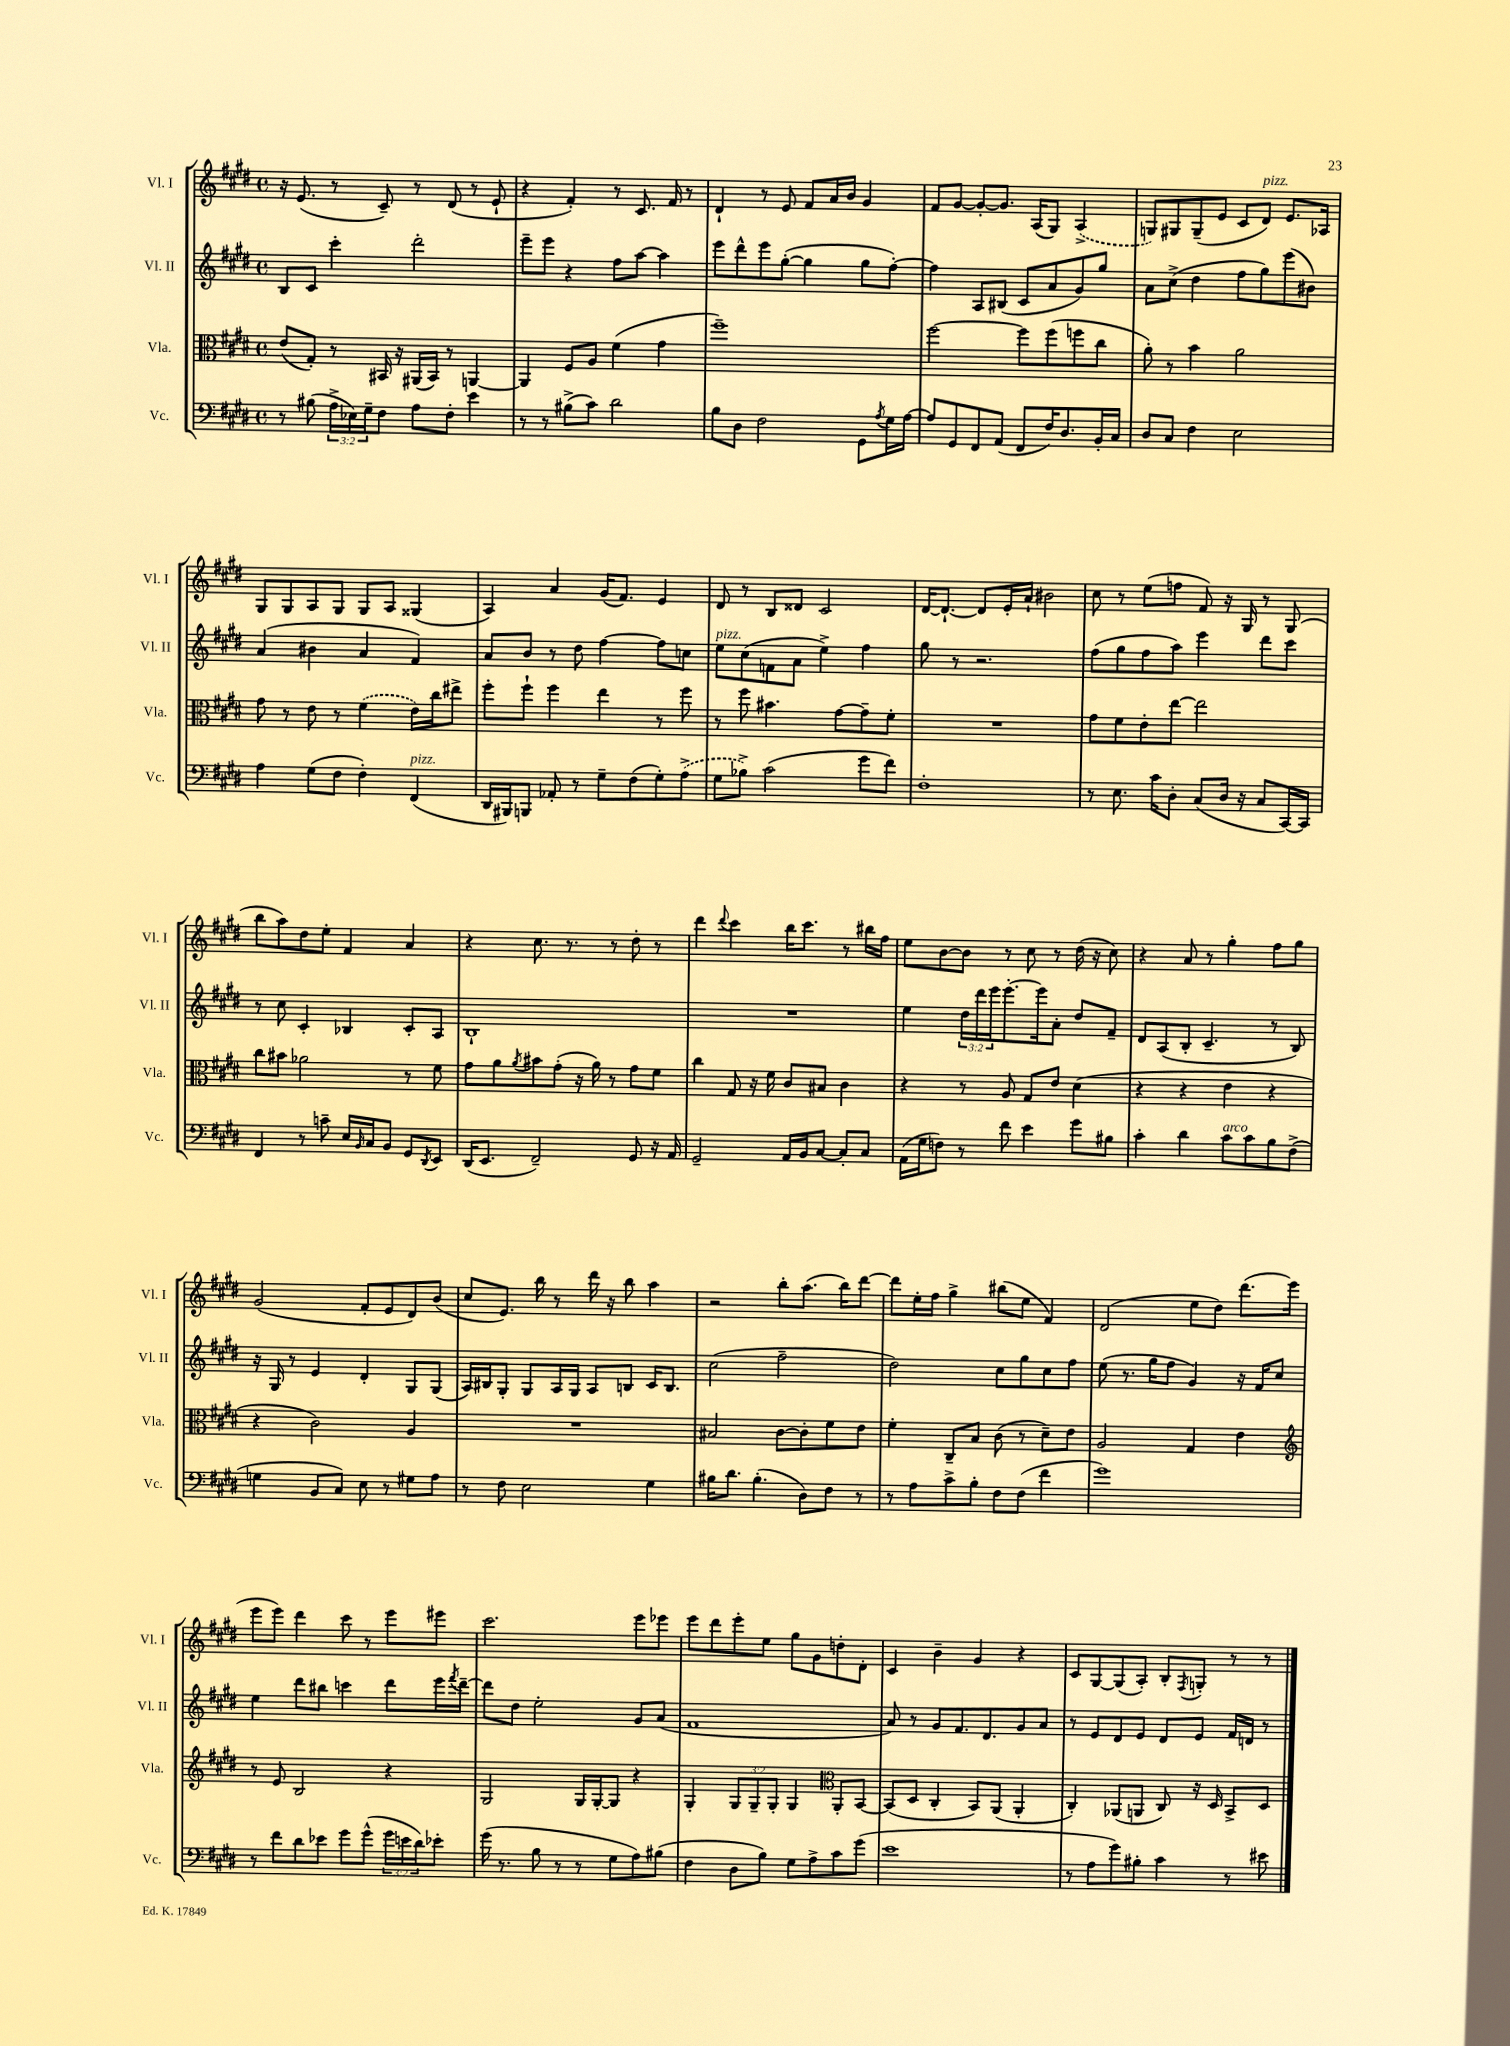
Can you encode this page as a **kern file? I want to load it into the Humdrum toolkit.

**kern	**kern	**kern	**kern
*part4	*part3	*part2	*part1
*staff4	*staff3	*staff2	*staff1
*I"Vc.	*I"Vla.	*I"Vl. II	*I"Vl. I
*I'Vc.	*I'Vla.	*I'Vl. II	*I'Vl. I
*clefF4	*clefC3	*clefG2	*clefG2
*k[f#c#g#d#]	*k[f#c#g#d#]	*k[f#c#g#d#]	*k[f#c#g#d#]
*M4/4	*M4/4	*M4/4	*M4/4
*met(c)	*met(c)	*met(c)	*met(c)
=1	=1	=1	=1
8r	(8e/L	8B/L	16r
.	.	.	(8.e/
(8B#X\	8G#'/J)	8c#/J	.
24A^\LL	8r	4ccc#'\	8r
24E-X\)	.	.	.
24G#~\J	.	.	.
8F#\J	16BB#X/	.	8c#~/)
.	16r	.	.
8A\L	(16AA#X/LL	2ddd#'\	8r
.	16BB#/JJ)	.	.
8F#'\J	8r	.	(8d#/
4e\	[4AAn/	.	8r
.	.	.	8e`/
=2	=2	=2	=2
8r	4AA/]	8eee~\L	4r
8r	.	8eee\J	.
(8B#X^\L	8F#/L	4r	4f#'/)
8c#\J)	8A/J	.	.
2d#\	(4f#\	8ff#\L	8r
.	.	[8aa\J	8.c#/
.	4g#\	4aa\]	.
.	.	.	16f#/
.	.	.	8r
=3	=3	=3	=3
8B\L	1ff#~)	8eee\L	4d#`/
8D#\J	.	8ddd#^^\	.
2F#\	.	8eee\	8r
.	.	([8gg#'\J	8e/
.	.	4gg#\]	8f#/L
.	.	.	16a/L
.	.	.	16b/JJ
8GG#\L	.	8gg#\L	4g#/
8qA/	.	.	.
16G#\L	.	[8ff#'\J)	.
[16A\JJ	.	.	.
=4	=4	=4	=4
8A/L]	[2ff#\	4ff#\]	8f#/L
8GG#/	.	.	[8g#/J
8FF#/	.	8A/L	8g#'/L_
(8AA/J	.	(8B#X/J	8.g#/J]
8FF#/L	8ff#\L]	8c#/L	.
.	.	.	(16A/KL
16F#/K)	(8ff#\	8a/	8G#/J)
8.D#/	.	.	.
.	8ffn\	8g#/)	(4A^/
16BB'/L	8cc#\J	8gg#/J	.
16C#/JJ	.	.	.
=5	=5	=5	=5
8D#/L	8a'\)	8a\L	8Gn/L)
8C#/J	8r	(8cc#^\J	8G#X/
4F#\	4b\	4dd#\	(8G#~/
.	.	.	8e/J
2E\	2a\	8ff#\L	8c#/L
!	!	!	!LO:TX:a:i:t=pizz.
.	.	8gg#\)	8d#/J)
.	.	(8eee\	8.e/L
.	.	8b#X\J)	.
.	.	.	16A-X/Jk
!!LO:LB:g=z
=6	=6	=6	=6
4A\	8g#\	(4a/	8G#/L
.	8r	.	8G#/
(8G#\L	8e\	4b#X\	8A/
8F#\J	8r	.	8G#/J
4F#'\)	(4f#\	4a/	8G#/L
.	.	.	8A/J
!LO:TX:a:i:t=pizz.	!	!	!
(4FF#/	16e\LL)	4f#/)	(4G##X/
.	16cc#\J	.	.
.	8ee#X^\J	.	.
=7	=7	=7	=7
16DD#/LL	8ff#'\L	8a/L	4A/)
16BBB#X/J)	.	.	.
8BBBn/J	8ff#`\J	8b/J	.
8AA-X'/	4ff#\	8r	4a/
8r	.	8dd#\	.
8G#~\L	4ee\	[4ff#\	(16g#/KL
.	.	.	8.f#/J)
(8F#\	.	.	.
8G#'\)	8r	8ff#\L]	4e/
(8A^\J	8ff#\	8ccn\J	.
=8	=8	=8	=8
!	!	!LO:TX:a:i:t=pizz.	!
8G#\L	8r	8ee\L	8d#/
8B-X^\J)	8ff#\	(8cc#\	8r
(2c#\	4.b#X\	8fn\	8B/L
.	.	8a\J	8d##X/J
.	.	4ee^\)	2c#/
.	[8g#\L	.	.
8g#\L	8g#~\]	4ff#\	.
8f#\J)	8f#'\J	.	.
=9	=9	=9	=9
1F#'	1r	8gg#\	[16d#/KL
.	.	.	8.d#`/J_
.	.	8r	.
.	.	2.r	8d#/L]
.	.	.	16e'/L
.	.	.	16a`/JJ
.	.	.	2b#X\
=10	=10	=10	=10
8r	8g#\L	(8ff#\L	8cc#\
8.E\	8f#\	8gg#\	8r
.	8e'\	8ff#\	(8ee\L
16c#\KL	.	.	.
8D#'\J	[8ee\J	8aa\J)	8ffn\J
(8C#/L	2ee\]	4eee\	8f#/)
16D#/Jk	.	.	16r
16r	.	.	16G#/
8C#/L	.	8ddd#\L	8r
[16CC#/L)	.	8ccc#\J	(8G#/
16CC#/JJ]	.	.	.
!!LO:LB:g=z
=11	=11	=11	=11
4FF#/	8cc#\L	8r	8bb\L
.	8b#X\J	8cc#\	8aa\)
8r	2a-X\	4c#'/	8dd#\
8cn~\	.	.	8ee'\J
16E/LL	.	4B-X/	4f#/
16qqBB/	.	.	.
16C#/J	.	.	.
8BB/J	.	.	.
8GG#/L	8r	8c#'/L	4a/
8qDD#/	.	.	.
8EE/J	8f#\	8A/J	.
=12	=12	=12	=12
(16DD#/KL	8g#\L	1B`	4r
8.EE/J	.	.	.
.	8a\	.	.
.	8qa/	.	.
2FF#~/)	8b#X\	.	8.cc#\
.	(8g#'\J	.	.
.	.	.	8.r
.	16r	.	.
.	16a\)	.	.
.	8r	.	8r
8GG#/	8g#\L	.	8dd#'\
16r	8f#\J	.	8r
16AA/	.	.	.
=13	=13	=13	=13
2GG#~/	4cc#\	1r	4ddd#\
.	.	.	8qqddd#/
.	8G#/	.	4ccc#\
.	16r	.	.
.	16f#\	.	.
16AA/LL	8c#/L	.	16bb\KL
16BB/J	.	.	8.ccc#\J
[8C#/J	8B#X/J	.	.
8C#'/L]	4c#\	.	8r
8C#/J	.	.	16bb#X\LL
.	.	.	16ff#\JJ
=14	=14	=14	=14
(16AA\LL	4r	4ee\	8ee\L
16G#\J	.	.	.
8Fn\J)	.	.	[8b\
8r	8r	24dd#\LL	8b\J]
.	.	24ddd#\	.
.	.	24eee\J	.
8f#\	8A/	[8.eee'\	8r
4e\	8G#/L	.	8cc#\
.	.	16eee\k]	.
.	8e/J	8a'\J	8r
8g#\L	(4d#\	8dd#/L	(16dd#\
.	.	.	16r
8B#X\J	.	8f#~/J	8cc#\)
=15	=15	=15	=15
4c#'\	4r	8d#/L	4r
.	.	(8A/	.
4d#\	4r	8B'/J	8a/
.	.	4.c#~/	8r
!LO:TX:a:i:t=arco	!	!	!
8c#\L	4e\	.	4gg#'\
8c#\	.	.	.
8B\	4r	8r	8ff#\L
(8F#^\J	.	8B/)	8gg#\J
!!LO:LB:g=z
=16	=16	=16	=16
4Gn\	4r	16r	(2g#/
.	.	16G#/	.
.	.	8r	.
8BB/L	2c#\)	4e/	.
8C#/J)	.	.	.
8E\	.	4d#'/	8f#'/L
8r	.	.	8e/
8G#X\L	4A/	8G#/L	8d#/)
8A\J	.	(8G#/J	(8b/J
=17	=17	=17	=17
8r	1r	16A/LL)	8cc#/L
.	.	16B#X/J	.
8F#\	.	8G#'/J	8.e/J)
2E\	.	8G#/L	.
.	.	.	16bb\
.	.	16A/L	8r
.	.	16G#/JJ	.
.	.	8A/L	16ddd#\
.	.	.	16r
.	.	8Bn/J	8bb\
4G#\	.	16c#/KL	4aa\
.	.	8.B/J	.
=18	=18	=18	=18
16B#X\KL	2B#X/	(2cc#\	2r
8.d#\J	.	.	.
(4.B#'\	.	.	.
.	[8c#\L	2ff#~\	8bb'\L
8D#\L)	8c#'\]	.	(8.aa\J
8F#\J	8f#\	.	.
.	.	.	16bb\KL)
8r	8e\J	.	[8ddd#\J
=19	=19	=19	=19
8r	4f#'\	2dd#\)	8ddd#\L]
8A\L	.	.	16ee'\L
.	.	.	16ff#\JJ
8c#^\	8C#~/L	.	4gg#^\
8B'\J	8B/J	.	.
8F#\L	(8c#\	8cc#\L	(8bb#X\L
(8F#\J	8r	8gg#\	8ee\J
4f#\	8d#~\L)	8cc#\	4f#/)
.	8e\J	8ff#\J	.
=20	=20	=20	=20
1g#)	2A/	(8ee\	(2d#/
.	.	8.r	.
.	.	16gg#\KL	.
.	.	8ff#\J	.
.	4G#/	4g#/)	8ee\L
.	.	.	8dd#\J)
.	4e\	16r	(8.ddd#\L
.	.	16f#/KL	.
.	.	8cc#/J	.
.	.	.	16eee\Jk
!!LO:LB:g=z
=21	=21	=21	=21
*	*clefG2	*	*
8r	8r	4ee\	8eee\L
8f#\L	8e/	.	8eee\J)
8d#\	2B/	8ddd#\L	4ddd#\
8e-X\J	.	8bb#X\J	.
8g#\L	.	4cccn\	8ccc#\
(8g#^^\J	.	.	8r
24g#\LL	4r	8ddd#\L	8eee\L
24en\	.	.	.
24d#\J)	.	.	.
8e-X'\J	.	16eee\L	8eee#X\J
.	.	8qfff#/	.
.	.	[16ddd#~\JJ	.
=22	=22	=22	=22
(16g#\	2G#/	8ddd#\L]	2.ccc#\
8.r	.	.	.
.	.	8dd#\J	.
8B\	.	2ee'\	.
8r	.	.	.
8r	16G#/LL	.	.
.	[16G#'/J	.	.
8G#\L	8G#/J]	.	.
8A\)	4r	8g#/L	8eee\L
(8B#X\J	.	(8a/J	8eee-X\J
=23	=23	=23	=23
4F#\	4G#'/	1f#	8eee\L
.	.	.	8ddd#\
8D#\L	12G#/L	.	8eee'\
.	12G#~/	.	.
8B\J)	.	.	8ee\J
.	12G#'/J	.	.
8G#\L	4G#/	.	8gg#\L
8A^\	.	.	8g#\
*	*clefC3	*	*
8c#\	8AA'/L	.	8ddn'\
(8g#\J	[8BB/J	.	8d#'\J
=24	=24	=24	=24
1e	(8BB/L]	8a/)	4c#/
.	8D#/J	8r	.
.	4C#'/	8g#/L	4b~\
.	.	8.f#/	.
.	8BB/L)	.	4g#/
.	.	8.d#/	.
.	(8AA/J	.	.
.	4AA'/	8g#/	4r
.	.	8a/J	.
=25	=25	=25	=25
8r	4C#'/)	8r	8c#/L
8A\L	.	8e/L	[8G#/
8g#\)	(8AA-X/L	8d#/	(8G#/]
8B#X'\J	8AAn/J	8e/J	8A'/J)
4c#\	8C#/)	8d#/L	8B'/L
.	.	.	8qF#/
.	16r	8e/J	8Gn'/J
.	16D#/	.	.
8r	8BB^/L	16f#/LL	8r
.	.	16dn/JJ	.
8e#X\	8D#/J	8r	8r
==	==	==	==
*-	*-	*-	*-
